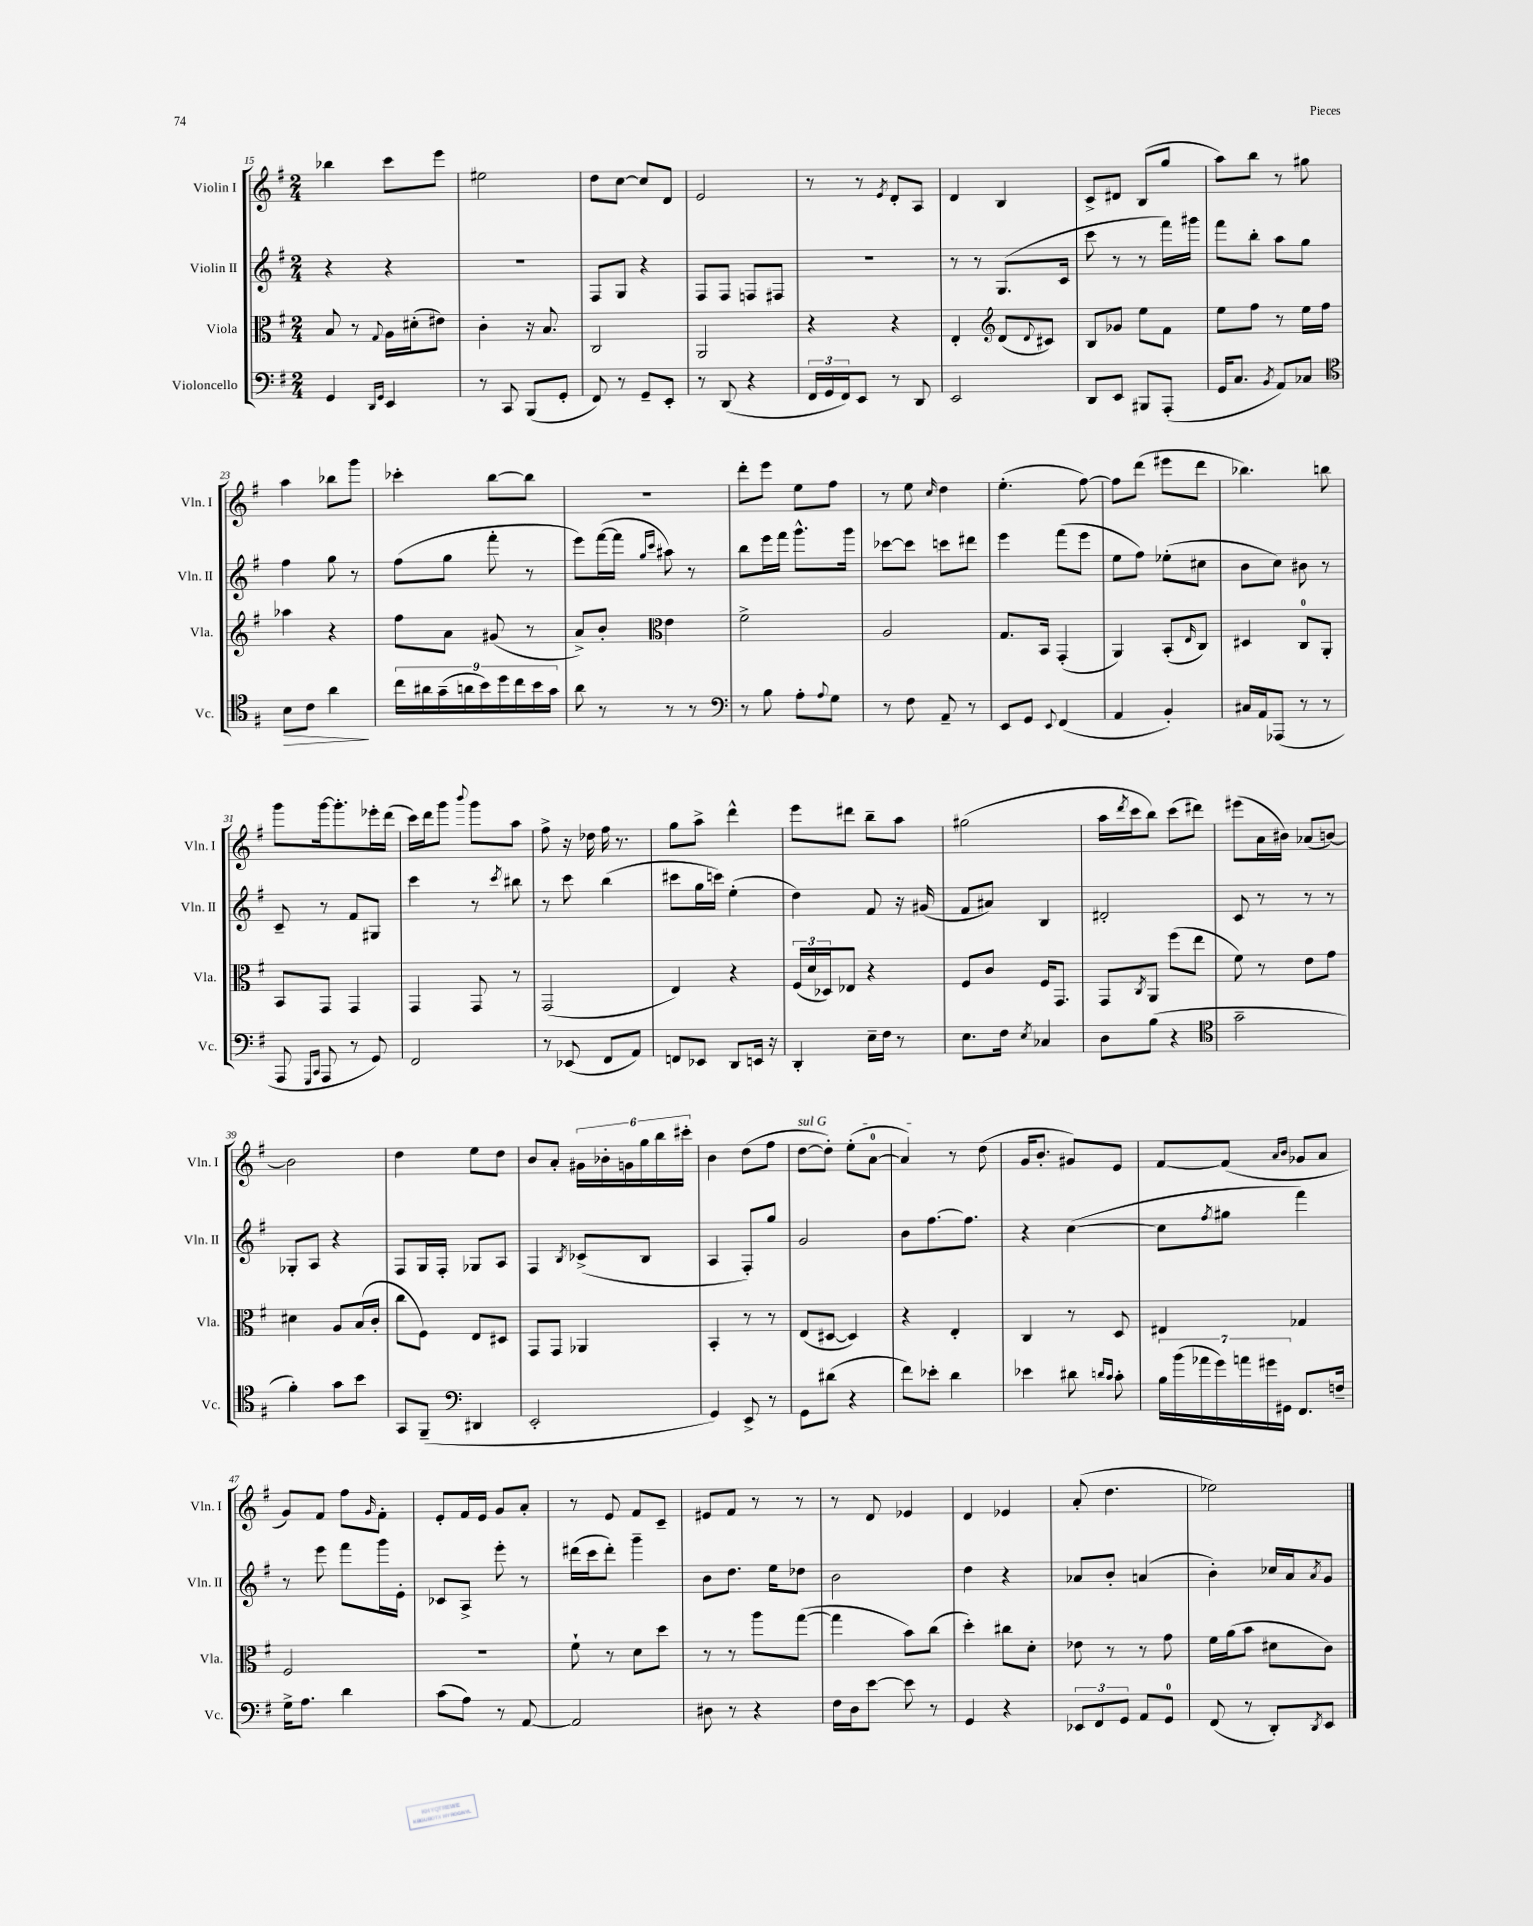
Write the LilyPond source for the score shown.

<<
\new StaffGroup <<
\new Staff = "s0" \with { instrumentName = "Violin I" shortInstrumentName = "Vln. I" } {
    \clef treble \key g \major \numericTimeSignature \time 2/4
    bes''4 c'''8 e'''8 |
    eis''2 |
    d''8 c''8~ c''8 d'8 |
    e'2 |
    r8 r8 \acciaccatura { e'8 } d'8-. a8 |
    d'4 b4 |
    c'8-> dis'8 b8( g''8 |
    a''8) b''8 r8 gis''8 |
    a''4 bes''8 g'''8 |
    ces'''4-. b''8~ b''8 |
    R2 |
    d'''8-. e'''8 e''8 fis''8 |
    r8 e''8 \grace { c''16 } d''4 |
    e''4.-.( fis''8~) |
    fis''8 d'''8( eis'''8 d'''8 |
    bes''4.) b''8 |
    g'''8 g'''16~ g'''8.-. ees'''16-. d'''16( |
    c'''16) d'''16 g'''8 \appoggiatura { b'''8 } g'''8 a''8 |
    fis''8-> r16 des''16 fis''16 r8. |
    g''8 a''8-> d'''4-^ |
    e'''8 dis'''8 b''8-- a''8 |
    gis''2( |
    a''16 \acciaccatura { d'''8 } c'''16 b''8) c'''8( dis'''8) |
    eis'''8( a'16 bis'16) aes'8( b'8~) |
    b'2 |
    d''4 e''8 d''8 |
    b'8 a'8-. \tuplet 6/4 { gis'16 bes'16-. g'16 g''16 b''16 cis'''16-. } |
    b'4 d''8( fis''8 |
    \once \override TextSpanner.bound-details.left.text = \markup { \italic "sul G" } d''8~\startTextSpan d''8-.) e''8-.( a'8-0~ |
    a'4\stopTextSpan) r8 d''8( |
    g'16 b'8.-. gis'8) e'8 |
    fis'8~ fis'8( \grace { a'16 b'16 } ges'8 a'8 |
    g'8) fis'8 fis''8 \grace { g'16 } fis'8-. |
    e'8-. fis'16 e'16 g'8 a'8-. |
    r8 e'8 fis'8 c'8-- |
    eis'8 fis'8 r8 r8 |
    r8 d'8 ees'4 |
    d'4 ees'4 |
    a'8-.( d''4. |
    ees''2) \bar "|." |
}
\new Staff = "s1" \with { instrumentName = "Violin II" shortInstrumentName = "Vln. II" } {
    \clef treble \key g \major \numericTimeSignature \time 2/4
    r4 r4 |
    R2 |
    fis8 g8 r4 |
    fis8 fis8 f8 fis8 |
    r2 |
    r8 r8 g8.( c'16 |
    c'''8 r8 r8 fis'''16) gis'''16 |
    fis'''8 b''8-. a''8 g''8 |
    fis''4 g''8 r8 |
    fis''8( g''8 fis'''8-. r8 |
    e'''8) fis'''16~( fis'''16 \grace { g''16 c'''16 } ais''8) r8 |
    b''8 e'''16 fis'''16 g'''8.-^ g'''16 |
    ces'''8~ ces'''8 c'''8 dis'''8 |
    e'''4 fis'''8( e'''8 |
    e''8 fis''8) ees''8-.( cis''8 |
    b'8 c''8) bis'8 r8 |
    c'8-- r8 fis'8 gis8 |
    c'''4 r8 \acciaccatura { c'''8 } bis''8 |
    r8 c'''8 b''4( |
    cis'''8 g''16 c'''16) e''4-.( |
    d''4) fis'8 r16 gis'16( |
    fis'8 ais'8) b4 |
    dis'2-. |
    c'8 r8 r8 r8 |
    ges8-. a8 r4 |
    fis8 g16 fis16-. ges8 a8 |
    fis4 \acciaccatura { b8 } ces'8->( b8 |
    a4 fis8-.) g''8 |
    g'2 |
    b'8 fis''8.~ fis''8. |
    r4 c''4~( |
    c''8 \acciaccatura { fis''8 } gis''8 fis'''4) |
    r8 e'''8 fis'''8 g'''16 e'16-. |
    ces'8 a8-> e'''8-. r8 |
    dis'''16( c'''16 dis'''8-.) g'''4-- |
    b'8 d''8. e''16 des''8 |
    b'2 |
    d''4 r4 |
    aes'8 b'8-. a'4( |
    b'4-.) ces''16 a'16 \acciaccatura { a'8 } g'8 \bar "|." |
}
\new Staff = "s2" \with { instrumentName = "Viola" shortInstrumentName = "Vla." } {
    \clef alto \key g \major \numericTimeSignature \time 2/4
    b8 r8 \appoggiatura { g8 } a16 dis'16-.( eis'8) |
    c'4-. r16 b8. |
    c2 |
    a,2 |
    r4 r4 |
    e4-. \clef treble d'8( \appoggiatura { d'8 } cis'8) |
    b8 ges'8 e''8 fis'8 |
    e''8 fis''8 r8 e''16 fis''16 |
    aes''4 r4 |
    fis''8 a'8 gis'8( r8 |
    a'8->) b'8-. \clef alto e'4 |
    fis'2-> |
    a2 |
    g8. b,16 g,4-.( |
    a,4) b,8-.( \grace { e16 } c8) |
    dis4 c8-0 a,8-. |
    b,8 g,8 g,4 |
    g,4 g,8 r8 |
    g,2( |
    e4) r4 |
    \tuplet 3/2 { fis16( d'16 des16) } ees8 r4 |
    fis8 c'8 fis16 g,8. |
    g,8 \acciaccatura { c8 } a,8 fis''8( e''8 |
    fis'8) r8 e'8 g'8 |
    dis'4 a8 b16( c'16-. |
    c''8 fis8) e8 dis8 |
    g,8 g,8 aes,4 |
    b,4-. r8 r8 |
    e8( dis8~ dis4) |
    r4 e4-. |
    c4 r8 d8 |
    eis4 ges4 |
    fis2 |
    R2 |
    fis'8-! r8 d'8 d''8 |
    r8 r8 a''8 g''8~( |
    g''4 b'8) c''8( |
    d''4-.) cis''8 d'8-. |
    ees'8 r8 r8 g'8 |
    fis'16 a'16( b'8 dis'8 c'8) \bar "|." |
}
\new Staff = "s3" \with { instrumentName = "Violoncello" shortInstrumentName = "Vc." } {
    \clef bass \key g \major \numericTimeSignature \time 2/4
    g,4 \grace { d,16 g,16 } e,4 |
    r8 c,8 b,,8( g,8-. |
    fis,8) r8 g,8-- e,8-. |
    r8 d,8( r4 |
    \tuplet 3/2 { fis,16 g,16 fis,16) } e,8 r8 d,8 |
    e,2 |
    d,8 e,8 bis,,8 a,,8-.( |
    g,16 c8. \acciaccatura { b,8 } a,8) ces8 |
    \clef tenor b8\> c'8 a'4\! |
    \tuplet 9/8 { c''16 ais'16 g'16--( a'16 b'16) d''16 c''16 b'16 g'16 } |
    a'8 r8 r8 r8 |
    \clef bass r8 b8 a8-. \appoggiatura { a8 } g8 |
    r8 fis8 a,8-- r8 |
    e,8 g,8 \appoggiatura { e,8 } fis,4( |
    a,4 b,4-.) |
    cis16 a,16 aes,,8( r8 r8 |
    a,,8 \grace { g,,16 c,16 } a,,8 r8 g,8) |
    fis,2 |
    r8 ees,8( fis,8 a,8) |
    f,8 ees,8 d,8 e,16 r16 |
    d,4-. e16-- fis16 r8 |
    e8. fis16 \acciaccatura { e8 } ces4 |
    d8 b8( r4 |
    \clef tenor g'2-- |
    fis'4-.) g'8 b'8 |
    g,8 fis,8--( \clef bass dis,4 |
    e,2-. |
    g,4) e,8-> r8 |
    g,8 dis'8( r4 |
    fis'8) ees'8-. d'4 |
    ees'4 dis'8 \grace { d'16 c'16 } c'8-. |
    \tuplet 7/4 { b16 b'16( aes'16 g'16) a'16 gis'16 gis,16 } fis,8. f16-- |
    g16-> a8. d'4 |
    c'8( a8) r8 a,8~ |
    a,2 |
    dis8 r8 r4 |
    fis16 d16 e'8~ e'8 r8 |
    g,4 r4 |
    \tuplet 3/2 { ees,8 fis,8 g,8 } a,8 g,8-0 |
    fis,8( r8 d,8-.) \acciaccatura { d,8 } e,8 \bar "|." |
}
>>
>>
\layout { \context { \Score currentBarNumber = #15 } }
